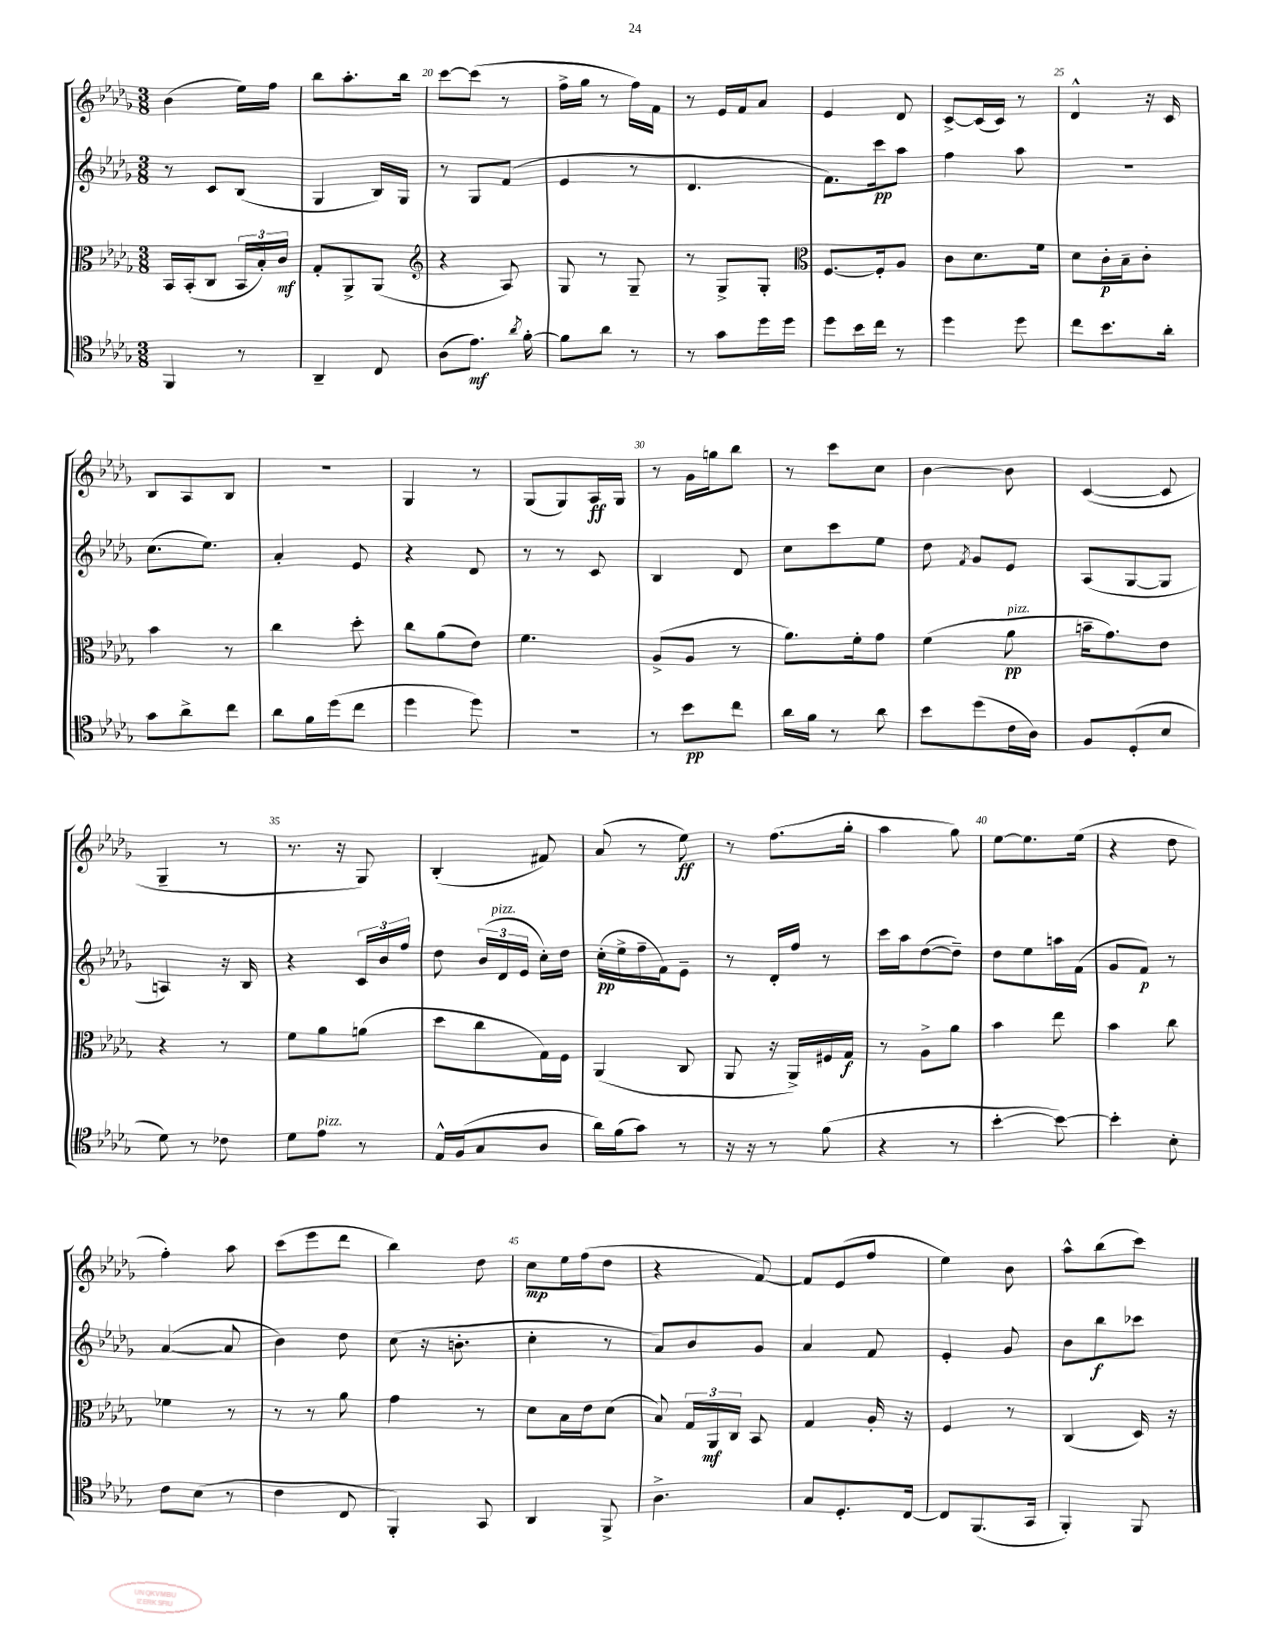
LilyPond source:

<<
\new StaffGroup <<
\new Staff = "s0" {
    \clef treble \key des \major \numericTimeSignature \time 3/8
    \autoBeamOff bes'4( ees''16[) f''16] |
    bes''8[ aes''8.-. bes''16] |
    c'''8[~ c'''8]( r8 |
    f''16[-> ges''16] r8 f''16[) f'16] |
    r8 ees'16[ f'16 aes'8] |
    ees'4 des'8 |
    c'8[~-> c'16( c'16]) r8 |
    des'4-^ r16 c'16 |
    bes8[ aes8 bes8] |
    R4. |
    ges4 r8 |
    ges8[( ges8) aes16\ff ges16] |
    r8 ges'16[ g''16 bes''8] |
    r8 c'''8[ c''8] |
    bes'4~ bes'8 |
    c'4~( c'8 |
    ges4-- r8 |
    r8. r16 ges8) |
    bes4-.( fis'8) |
    aes'8( r8 ees''8\ff) |
    r8 f''8.[( ges''16]-. |
    aes''4 ges''8) |
    ees''8[~ ees''8. ees''16]( |
    r4 des''8 |
    f''4-.) aes''8 |
    c'''8[( ees'''8 des'''8] |
    bes''4) des''8 |
    c''8[\mp ees''16 f''16( des''8] |
    r4 f'8~) |
    f'8[ ees'8( f''8] |
    ees''4) bes'8 |
    aes''8[-^ bes''8( c'''8]) \bar "|." |
}
\new Staff = "s1" {
    \clef treble \key des \major \numericTimeSignature \time 3/8
    \autoBeamOff r8 c'8[ bes8]( |
    ges4 bes16[) ges16] |
    r8 ges8[ f'8]( |
    ees'4 r8 |
    des'4. |
    f'8.[) c'''16\pp aes''8] |
    f''4 aes''8 |
    R4. |
    c''8.[( ees''8.]) |
    aes'4-. ees'8 |
    r4 des'8 |
    r8 r8 c'8 |
    bes4 des'8 |
    c''8[ c'''8 ees''8] |
    des''8 \acciaccatura { f'8 } ges'8[ ees'8] |
    aes8[( ges8~ ges8] |
    a4) r16 bes16 |
    r4 \tuplet 3/2 { c'16[ bes'16 f''16] } |
    des''8 \tuplet 3/2 { bes'16[( des'16^\markup { \italic "pizz." } ees'16] } c''16[-.) des''16] |
    c''16[-.\pp( ees''16-> f''16-- f'16) ees'8]-- |
    r8 des'16[-. f''16] r8 |
    c'''16[ aes''16 des''8~( des''8]--) |
    des''8[ ees''8 a''16 f'16]( |
    ges'8[ f'8]\p) r8 |
    aes'4~( aes'8 |
    bes'4) des''8 |
    c''8( r16 b'8.-. |
    c''4-. r8 |
    aes'8[) bes'8 ges'8] |
    aes'4 f'8 |
    ees'4-. ges'8 |
    bes'8[ bes''8\f ces'''8] \bar "|." |
}
\new Staff = "s2" {
    \clef alto \key des \major \numericTimeSignature \time 3/8
    \autoBeamOff bes,16[ bes,16-.( c8] \tuplet 3/2 { bes,16[ bes16-.) c'16]\mf } |
    ges8[-. aes,8-> aes,8]( |
    \clef treble r4 aes8) |
    ges8 r8 ges8-- |
    r8 ges8[-> ges8]-. |
    \clef alto f8.[~ f16-. aes8] |
    c'8[ des'8. f'16] |
    des'8[ c'16-.\p bes16-- c'8]-. |
    bes'4 r8 |
    c''4 des''8-. |
    c''8[ aes'8( ees'8]) |
    f'4. |
    aes8[->( aes8] r8 |
    aes'8.[) f'16-. ges'8] |
    f'4( aes'8\pp^\markup { \italic "pizz." } |
    b'16[-- ges'8.) ees'8] |
    r4 r8 |
    f'8[ aes'8 a'8]( |
    des''8[ c''8 ges16) f16] |
    aes,4( c8 |
    aes,8 r16 aes,16[->) fis16 ges16]\f |
    r8 aes8[-> aes'8] |
    bes'4 ees''8 |
    bes'4 c''8 |
    fes'4 r8 |
    r8 r8 aes'8 |
    ges'4 r8 |
    des'8[ bes16 ees'16 des'8]( |
    bes8) \tuplet 3/2 { ges16[ aes,16\mf c16] } bes,8 |
    ges4 aes16-. r16 |
    f4 r8 |
    c4( des16) r16 \bar "|." |
}
\new Staff = "s3" {
    \clef tenor \key des \major \numericTimeSignature \time 3/8
    \autoBeamOff f,4 r8 |
    aes,4-- c8 |
    aes8[( ees'8.]\mf) \acciaccatura { aes'8 } f'16~-. |
    f'8[ aes'8] r8 |
    r8 ges'8[ des''16 des''16] |
    des''8[ bes'16 c''16] r8 |
    des''4 des''8 |
    c''8[ bes'8. aes'16]-. |
    ges'8[ aes'8-> c''8] |
    aes'8[ f'16 des''16( c''8] |
    des''4 des''8) |
    R4. |
    r8 bes'8[\pp c''8] |
    aes'16[ f'16] r8 aes'8 |
    bes'8[ des''8( c'16 aes16]) |
    f8[ des8-.( bes8] |
    des'8) r8 ces'8 |
    des'8[ ees'8]^\markup { \italic "pizz." } r8 |
    ees16[-^ f16( ges8 aes8] |
    aes'16[) f'16( ges'8]) r8 |
    r16 r16 r8 f'8( |
    r4 r8 |
    bes'4~-. bes'8~) |
    bes'4-. bes8-. |
    c'8[ bes8]( r8 |
    c'4 c8 |
    f,4-.) ges,8 |
    aes,4 f,8-> |
    aes4.-> |
    ges8[ des8.-. c16]~ |
    c8[ f,8.( ges,16] |
    f,4-.) f,8 \bar "|." |
}
>>
>>
\layout { \context { \Score currentBarNumber = #18 \override BarNumber.break-visibility = ##(#f #t #t) barNumberVisibility = #(every-nth-bar-number-visible 5) } }
